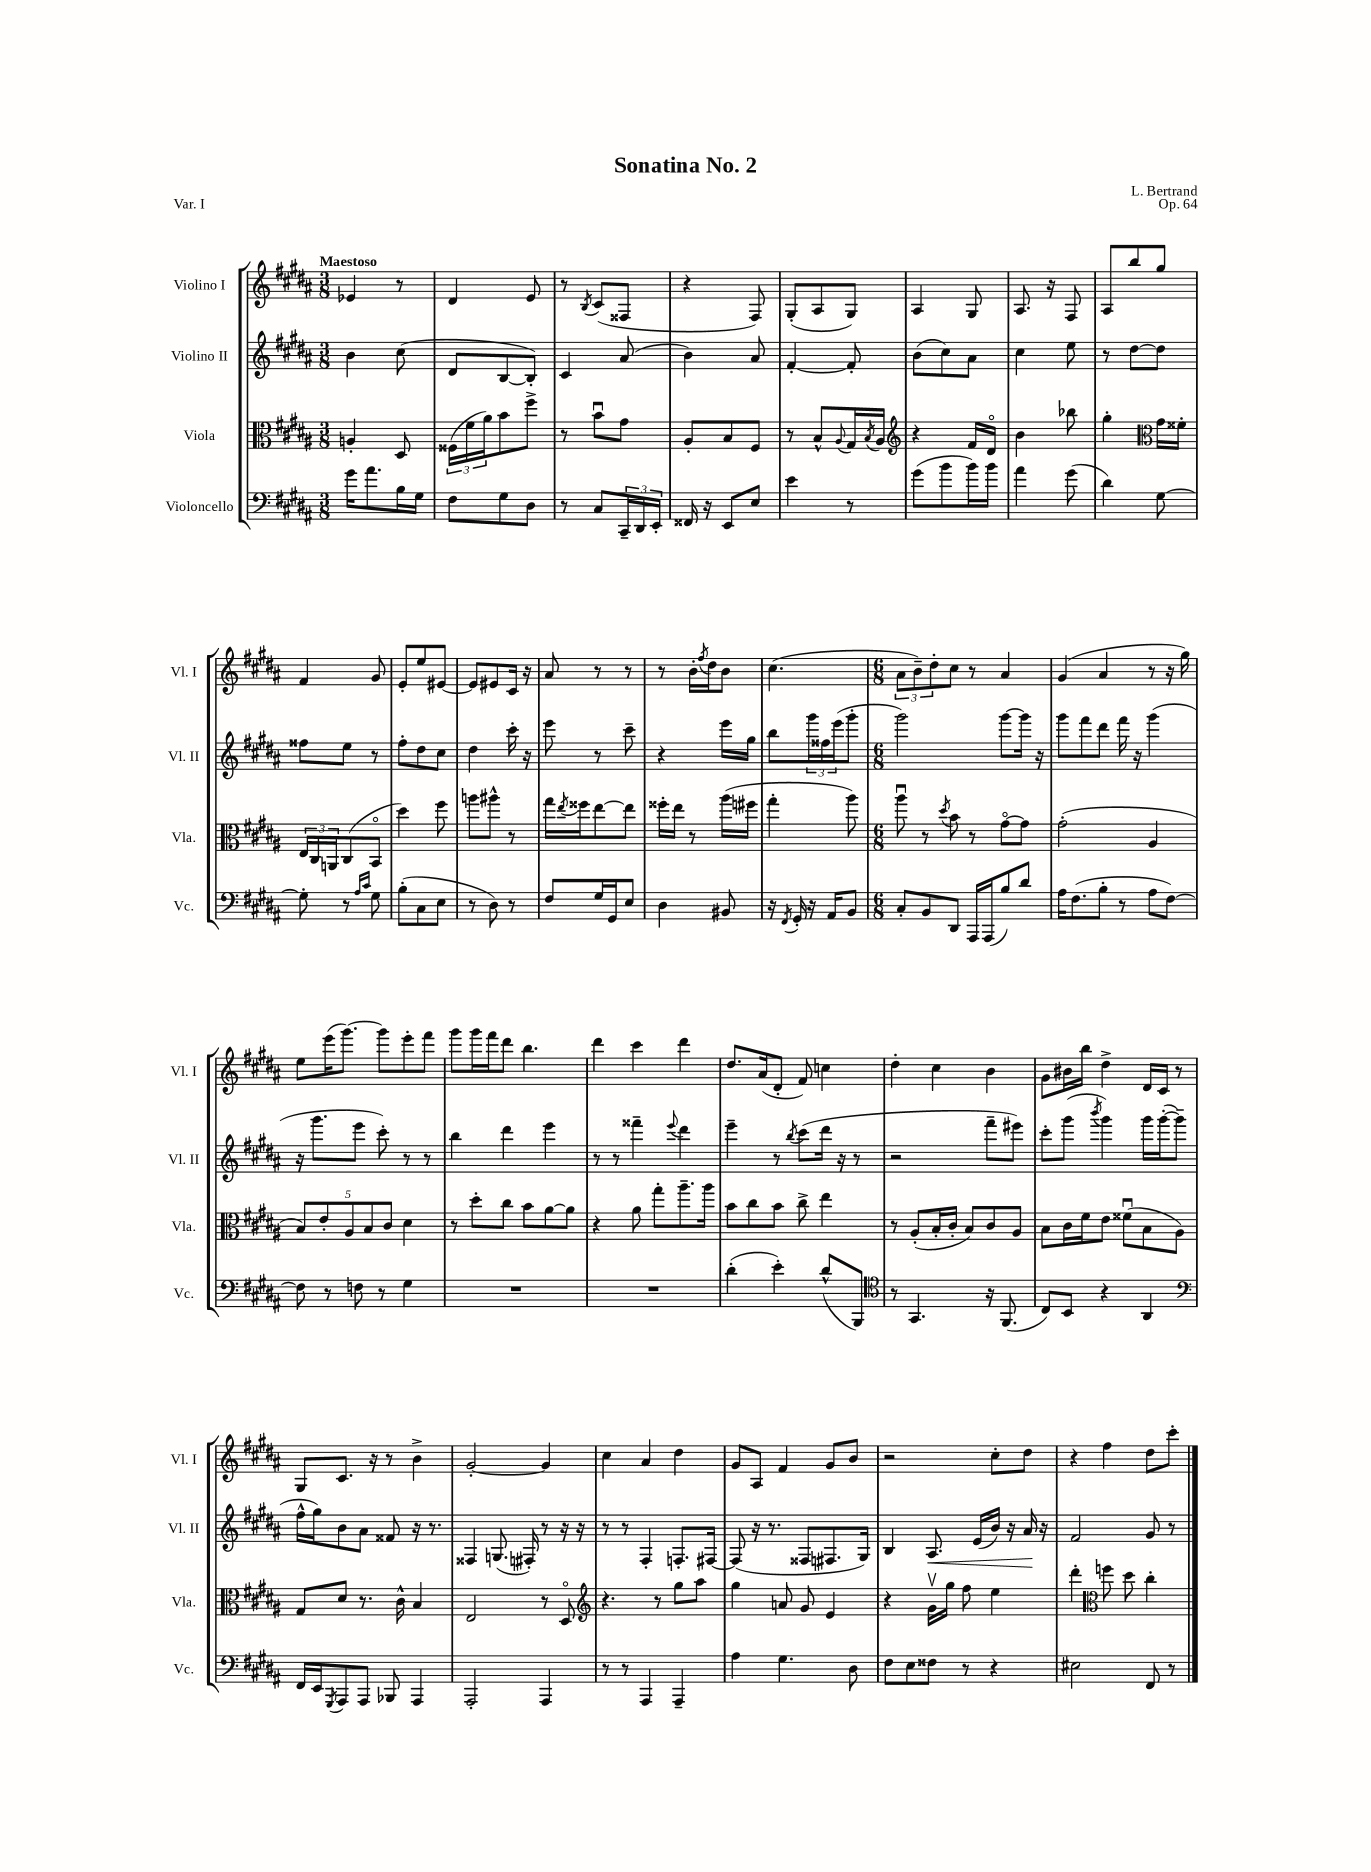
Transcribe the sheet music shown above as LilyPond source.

\header { title = "Sonatina No. 2" composer = "L. Bertrand" opus = "Op. 64" piece = "Var. I" }
<<
\new StaffGroup <<
\new Staff = "s0" \with { instrumentName = "Violino I" shortInstrumentName = "Vl. I" } {
    \clef treble \key b \major \numericTimeSignature \time 3/8 \tempo "Maestoso"
    ees'4 r8 |
    dis'4 e'8 |
    r8 \acciaccatura { b8 } cis'8( fisis8 |
    r4 fis8) |
    gis8-.( ais8 gis8) |
    ais4 gis8 |
    ais8. r16 fis8 |
    ais8 b''8 gis''8 |
    fis'4 gis'8 |
    e'8-. e''8 eis'8~ |
    eis'8 eis'8 cis'16 r16 |
    ais'8 r8 r8 |
    r8 b'16-. \acciaccatura { fis''8 } dis''16 b'8 |
    cis''4.( |
    \numericTimeSignature \time 6/8 \tuplet 3/2 { ais'8 b'8--) dis''8-. } cis''8 r8 ais'4 |
    gis'4( ais'4 r8 r16 gis''16) |
    e''8 e'''16( gis'''8.~) gis'''8 e'''8-. fis'''8 |
    gis'''8 gis'''16 fis'''16 dis'''8 b''4. |
    dis'''4 cis'''4 dis'''4 |
    dis''8. ais'16( dis'8-. fis'8) c''4 |
    dis''4-. cis''4 b'4 |
    gis'8 bis'16 b''16 dis''4-> dis'16 cis'16 r8 |
    gis8 cis'8. r16 r8 b'4-> |
    gis'2~-. gis'4 |
    cis''4 ais'4 dis''4 |
    gis'8 ais8 fis'4 gis'8 b'8 |
    r2 cis''8-. dis''8 |
    r4 fis''4 dis''8 cis'''8-. \bar "|." |
}
\new Staff = "s1" \with { instrumentName = "Violino II" shortInstrumentName = "Vl. II" } {
    \clef treble \key b \major \numericTimeSignature \time 3/8
    b'4 cis''8( |
    dis'8 b8~ b8-.) |
    cis'4 ais'8( |
    b'4) ais'8 |
    fis'4~-. fis'8-. |
    b'8( cis''8) ais'8 |
    cis''4 e''8 |
    r8 dis''8~ dis''8 |
    fisis''8 e''8 r8 |
    fis''8-. dis''8 cis''8 |
    dis''4 cis'''16-. r16 |
    e'''8 r8 cis'''8-- |
    r4 e'''16 gis''16 |
    b''8 \tuplet 3/2 { gis'''16 fisis''16 e'''16( } gis'''8-. |
    \numericTimeSignature \time 6/8 gis'''2) gis'''8~ gis'''16 r16 |
    gis'''8 fis'''8 dis'''8 fis'''16 r16 gis'''4( |
    r16 gis'''8. e'''8 cis'''8-.) r8 r8 |
    b''4 dis'''4 e'''4 |
    r8 r8 fisis'''4-- \appoggiatura { e'''8 } dis'''4 |
    e'''4-- r8 \acciaccatura { b''8 } cis'''8( dis'''16 r16 r8 |
    r2 fis'''8-- eis'''8) |
    cis'''8-. gis'''8( \acciaccatura { b'''8 } gis'''4) gis'''16 gis'''16~-.( gis'''8-- |
    fis''16-^ gis''16) b'8 ais'8 fisis'8 r16 r8. |
    fisis4 g8.( fis16-.) r8 r16 r16 |
    r8 r8 fis4-. f8.-. fis16~ |
    fis8( r16 r8. fisis8 fis8. gis16) |
    b4 ais8.\< e'16( b'16) r16 ais'16\! r16 |
    fis'2 gis'8 r8 \bar "|." |
}
\new Staff = "s2" \with { instrumentName = "Viola" shortInstrumentName = "Vla." } {
    \clef alto \key b \major \numericTimeSignature \time 3/8
    a4-. dis8 |
    \tuplet 3/2 { fisis16( fis'16 ais'16) } b'8 fis''8-> |
    r8 b'8\downbow gis'8 |
    ais8-. b8 fis8 |
    r8 b8-^ \appoggiatura { ais8 } gis16 \acciaccatura { b8 } ais16 |
    \clef treble r4 fis'16 dis'16\flageolet |
    b'4 bes''8 |
    gis''4-. \clef alto gis'16 fisis'16-. |
    \tuplet 3/2 { e16 cis16 a,16 } cis8( b,8\flageolet |
    dis''4) fis''8 |
    a''8 ais''8-^ r8 |
    gis''16 \acciaccatura { e''8 } fisis''16 e''8~ e''8 |
    fisis''16-. e''16 r8 ais''16( fis''16 |
    gis''4-. ais''8) |
    \numericTimeSignature \time 6/8 ais''8\downbow r8 \acciaccatura { dis''8 } b'8 r8 gis'8~\flageolet gis'8 |
    gis'2-.( ais4 |
    \tuplet 5/4 { b8) e'8-. ais8 b8 cis'8 } dis'4 |
    r8 dis''8-. cis''8 b'8 ais'8~ ais'8 |
    r4 ais'8 gis''8-. ais''8.-- ais''16 |
    b'8 cis''8 b'8 cis''8-> e''4 |
    r8 ais8-.( b16-. cis'16-. b8) cis'8 ais8 |
    b8 cis'16 fis'16 e'8 fisis'8\downbow( b8 ais8) |
    gis8 dis'8 r8. cis'16-^ b4 |
    e2 r8 dis8\flageolet |
    \clef treble r4. r8 gis''8 ais''8 |
    gis''4 a'8 gis'8 e'4 |
    r4 gis'16\upbow gis''16 fis''8 e''4 |
    dis'''4-. \clef alto f''8 dis''8 cis''4-. \bar "|." |
}
\new Staff = "s3" \with { instrumentName = "Violoncello" shortInstrumentName = "Vc." } {
    \clef bass \key b \major \numericTimeSignature \time 3/8
    gis'16 ais'8. b16 gis16 |
    fis8 gis8 dis8 |
    r8 cis8 \tuplet 3/2 { cis,16-- dis,16 e,16-. } |
    fisis,16 r16 e,8 e8 |
    e'4 r8 |
    gis'8( b'8 b'16) b'16 |
    ais'4 gis'8( |
    dis'4) gis8~ |
    gis8-. r8 \grace { ais16 cis'16 } gis8 |
    b8-.( cis8 e8 |
    r8 dis8) r8 |
    fis8 gis16 gis,16 e8 |
    dis4 bis,8 |
    r16 \acciaccatura { fis,8 } gis,16-. r16 ais,16 b,8 |
    \numericTimeSignature \time 6/8 cis8-. b,8 dis,8 ais,,16 ais,,16( b8) dis'8 |
    ais16 fis8.( b8-. r8 ais8 fis8~) |
    fis8 r8 f8 r8 gis4 |
    R2. |
    R2. |
    dis'4-.( e'4-.) dis'8-^( b,,8) |
    \clef tenor r8 gis,4. r16 fis,8.( |
    cis8) b,8 r4 ais,4 |
    \clef bass fis,16 e,16 \acciaccatura { gis,,8 } ais,,8 ais,,8 bes,,8 ais,,4 |
    ais,,2-. ais,,4 |
    r8 r8 ais,,4 ais,,4-- |
    ais4 gis4. dis8 |
    fis8 e8 fisis8 r8 r4 |
    eis2 fis,8 r8 \bar "|." |
}
>>
>>
\layout { \context { \Score \remove "Bar_number_engraver" } }
